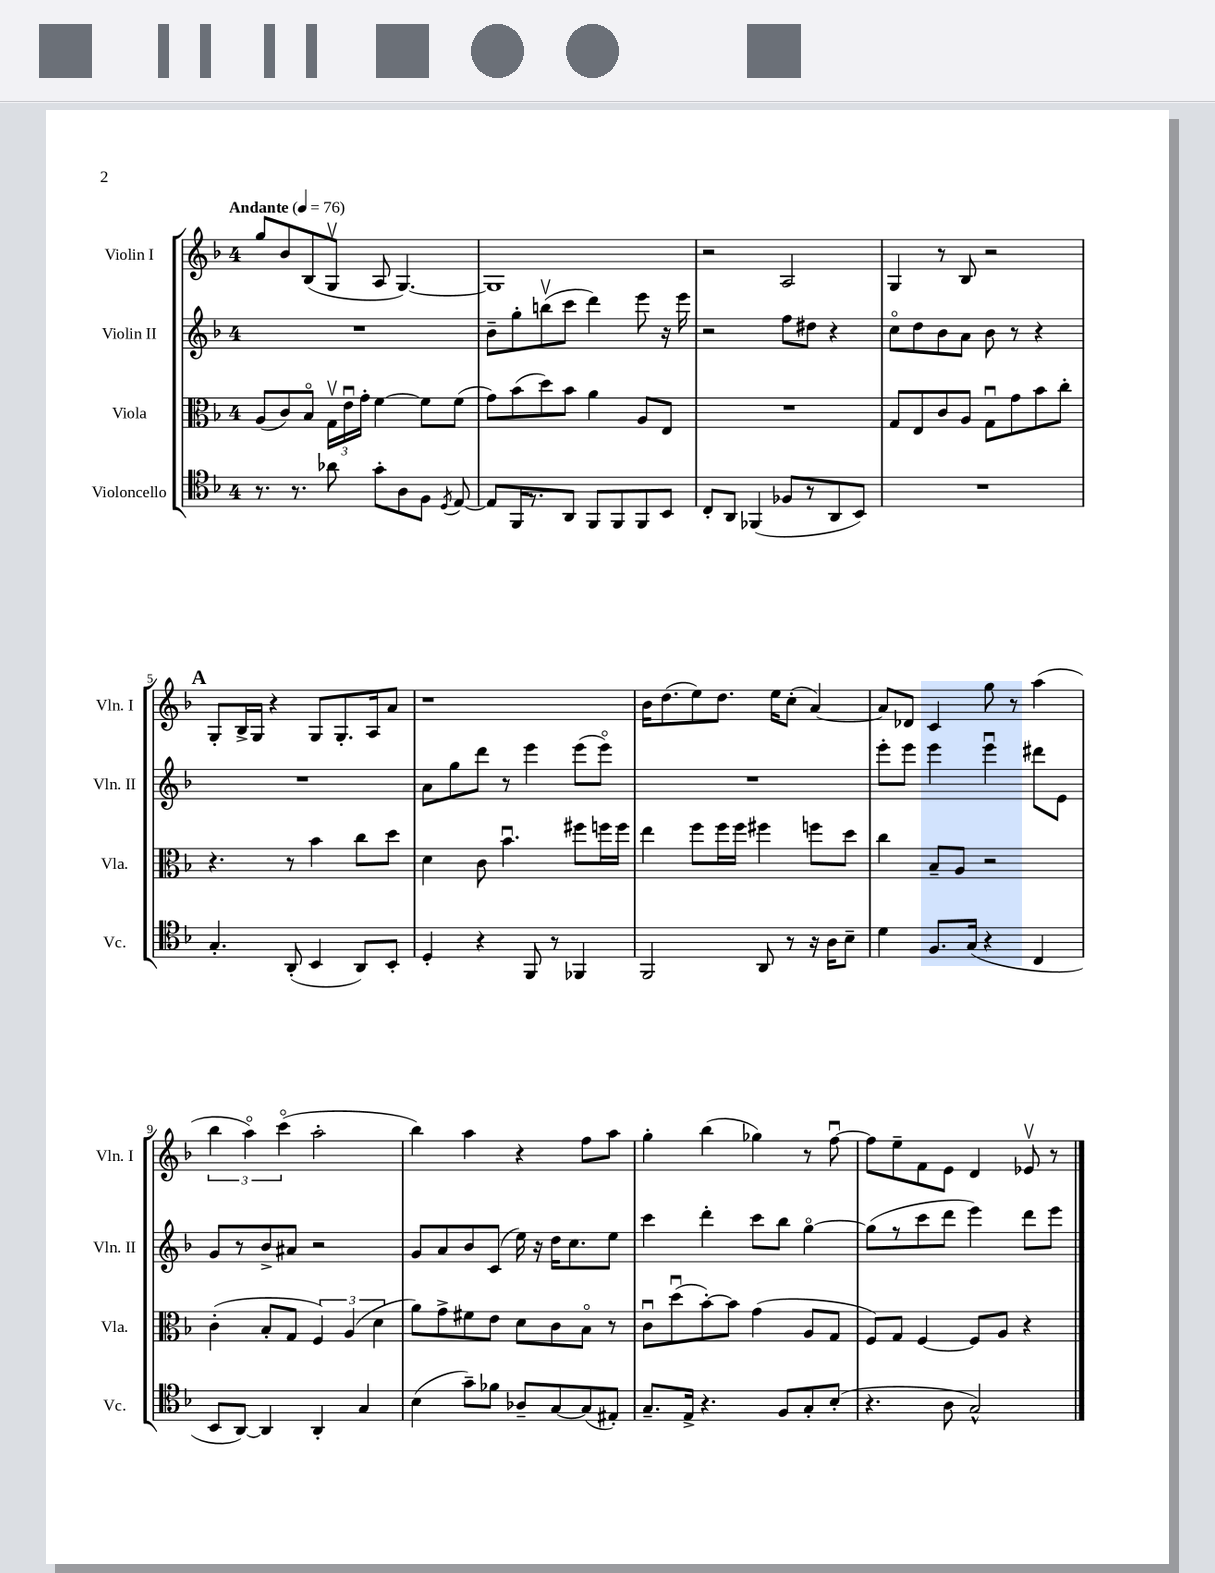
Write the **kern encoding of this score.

**kern	**kern	**kern	**kern
*part4	*part3	*part2	*part1
*staff4	*staff3	*staff2	*staff1
*I"Violoncello	*I"Viola	*I"Violin II	*I"Violin I
*I'Vc.	*I'Vla.	*I'Vln. II	*I'Vln. I
*clefC4	*clefC3	*clefG2	*clefG2
*k[b-]	*k[b-]	*k[b-]	*k[b-]
*M4/4	*M4/4	*M4/4	*M4/4
*MM76	*MM76	*MM76	*MM76
=1	=1	=1	=1
!	!	!	!LO:TX:a:B:t=Andante
8.r	(8A/L	1r	8gg/L
.	8c/)	.	8b-/
8.r	.	.	.
.	8B-/J	.	(8B-/
8a-X\	24Gv\LL	.	8Gv/J
.	24eu\	.	.
.	24g'\JJ	.	.
8g'\L	[4f\	.	8A/
8A\	.	.	[4.G/)
8F\J	8f\L]	.	.
8qD/	.	.	.
[8E/	(8f\J	.	.
=2	=2	=2	=2
8E/L]	8g\L)	8b-~\L	1G]
16FF/K	(8b-\	8gg'\	.
8.r	.	.	.
.	8dd\)	(8bbnv\	.
8AA/J	8b-\J	8ccc\J	.
8FF/L	4a\	4ddd\)	.
8FF/	.	.	.
8FF/	8A/L	8eee\	.
8BB-/J	8E/J	16r	.
.	.	16eee\	.
=3	=3	=3	=3
8C'/L	1r	2r	2r
8AA/J	.	.	.
(4FF-X/	.	.	.
8F-X/L	.	8ff\L	2A/
8r	.	8dd#X\J	.
8AA/	.	4r	.
8BB-/J)	.	.	.
=4	=4	=4	=4
1r	8G/L	8cc\L	4G/
.	8E/	8dd\	.
.	8c/	8b-\	8r
.	8A/J	8a\J	8B-/
.	8Gu\L	8b-\	2r
.	8g\	8r	.
.	8b-\	4r	.
.	8cc'\J	.	.
!!LO:LB:g=z
!!LO:REH:place=s1:t=A
=5	=5	=5	=5
4.G'/	4.r	1r	8G'/L
.	.	.	16B-^/L
.	.	.	16G/JJ
.	.	.	4r
(8AA'/	8r	.	.
4BB-/	4b-\	.	8G/L
.	.	.	8.G'/
8AA/L)	8cc\L	.	.
.	.	.	16A/k
8BB-'/J	8dd\J	.	8a/J
=6	=6	=6	=6
4D'/	4d\	8a\L	1r
.	.	8gg\	.
4r	8c\	8ddd\J	.
.	4.b-u\	8r	.
8FF/	.	4eee\	.
8r	.	.	.
4FF-X/	8ff#X\L	(8eee\L	.
.	16ffn\L	8eee\J)	.
.	16ff\JJ	.	.
=7	=7	=7	=7
2FF/	4ee\	1r	16b-\KL
.	.	.	(8.dd\
.	8ff\L	.	8ee\)
.	16ff\L	.	8.dd\J
.	16ff\JJ	.	.
8AA/	4ff#X\	.	.
.	.	.	16ee\KL
8r	.	.	(8cc'\J
16r	8ffn\L	.	[4a/)
16A\KL	.	.	.
8B-~\J	8dd\J	.	.
=8	=8	=8	=8
4d\	4cc\	8eee'\L	8a/L]
.	.	8eee\J	8d-X/J
8.F/L	8B-~/L	4eee\	4c/
.	8A/J	.	.
(16G/Jk	.	.	.
4r	2r	4eeeu\	8gg\
.	.	.	8r
4C/	.	8ddd#X\L	(4aa\
.	.	8e\J	.
!!LO:LB:g=z
=9	=9	=9	=9
8BB-/L	(4c'\	8g/L	6bb-\
[8AA/J)	.	8r	.
.	.	.	6aa\)
4AA/]	8B-'/L	8b-^/	.
.	.	.	(6ccc\
.	8G/J	8a#X/J	.
4AA'/	6F/)	2r	2aa'\
.	(6A/	.	.
4G/	.	.	.
.	6d\	.	.
=10	=10	=10	=10
(4B-\	8a\L)	8g/L	4bb-\)
.	8g^\	8a/	.
8g~\L)	8f#X\	8b-/	4aa\
8f-X\J	8e\J	(8c/J	.
8A-X~/L	8d\L	16ee\)	4r
.	.	16r	.
[8G/	8c\	16dd\KL	.
.	.	8.cc\	.
(8G/]	8B-\J	.	8ff\L
8E#X'/J)	8r	8ee\J	8aa\J
=11	=11	=11	=11
8.G~/L	8cu\L	4ccc\	4gg'\
.	(8ddu\	.	.
16E^/Jk	.	.	.
4.r	[8b-'\)	4ddd'\	(4bb-\
.	8b-\J]	.	.
.	(4g\	8ccc\L	4gg-X\)
8F/L	.	8bb-\J	.
8G'/	8A/L	[4gg\	8r
(8B-'/J	8G/J	.	[8ffu\
=12	=12	=12	=12
4.r	8F/L)	(8gg\L]	8ff\L]
.	8G/J	8r	8ee~\
.	[4F/	8ccc\	8f\
8A\	.	8ddd\J	8e\J
2G^^/)	8F/L]	4eee\)	4d/
.	8A/J	.	.
.	4r	8ddd\L	8e-Xv/
.	.	8eee\J	8r
==	==	==	==
*-	*-	*-	*-
